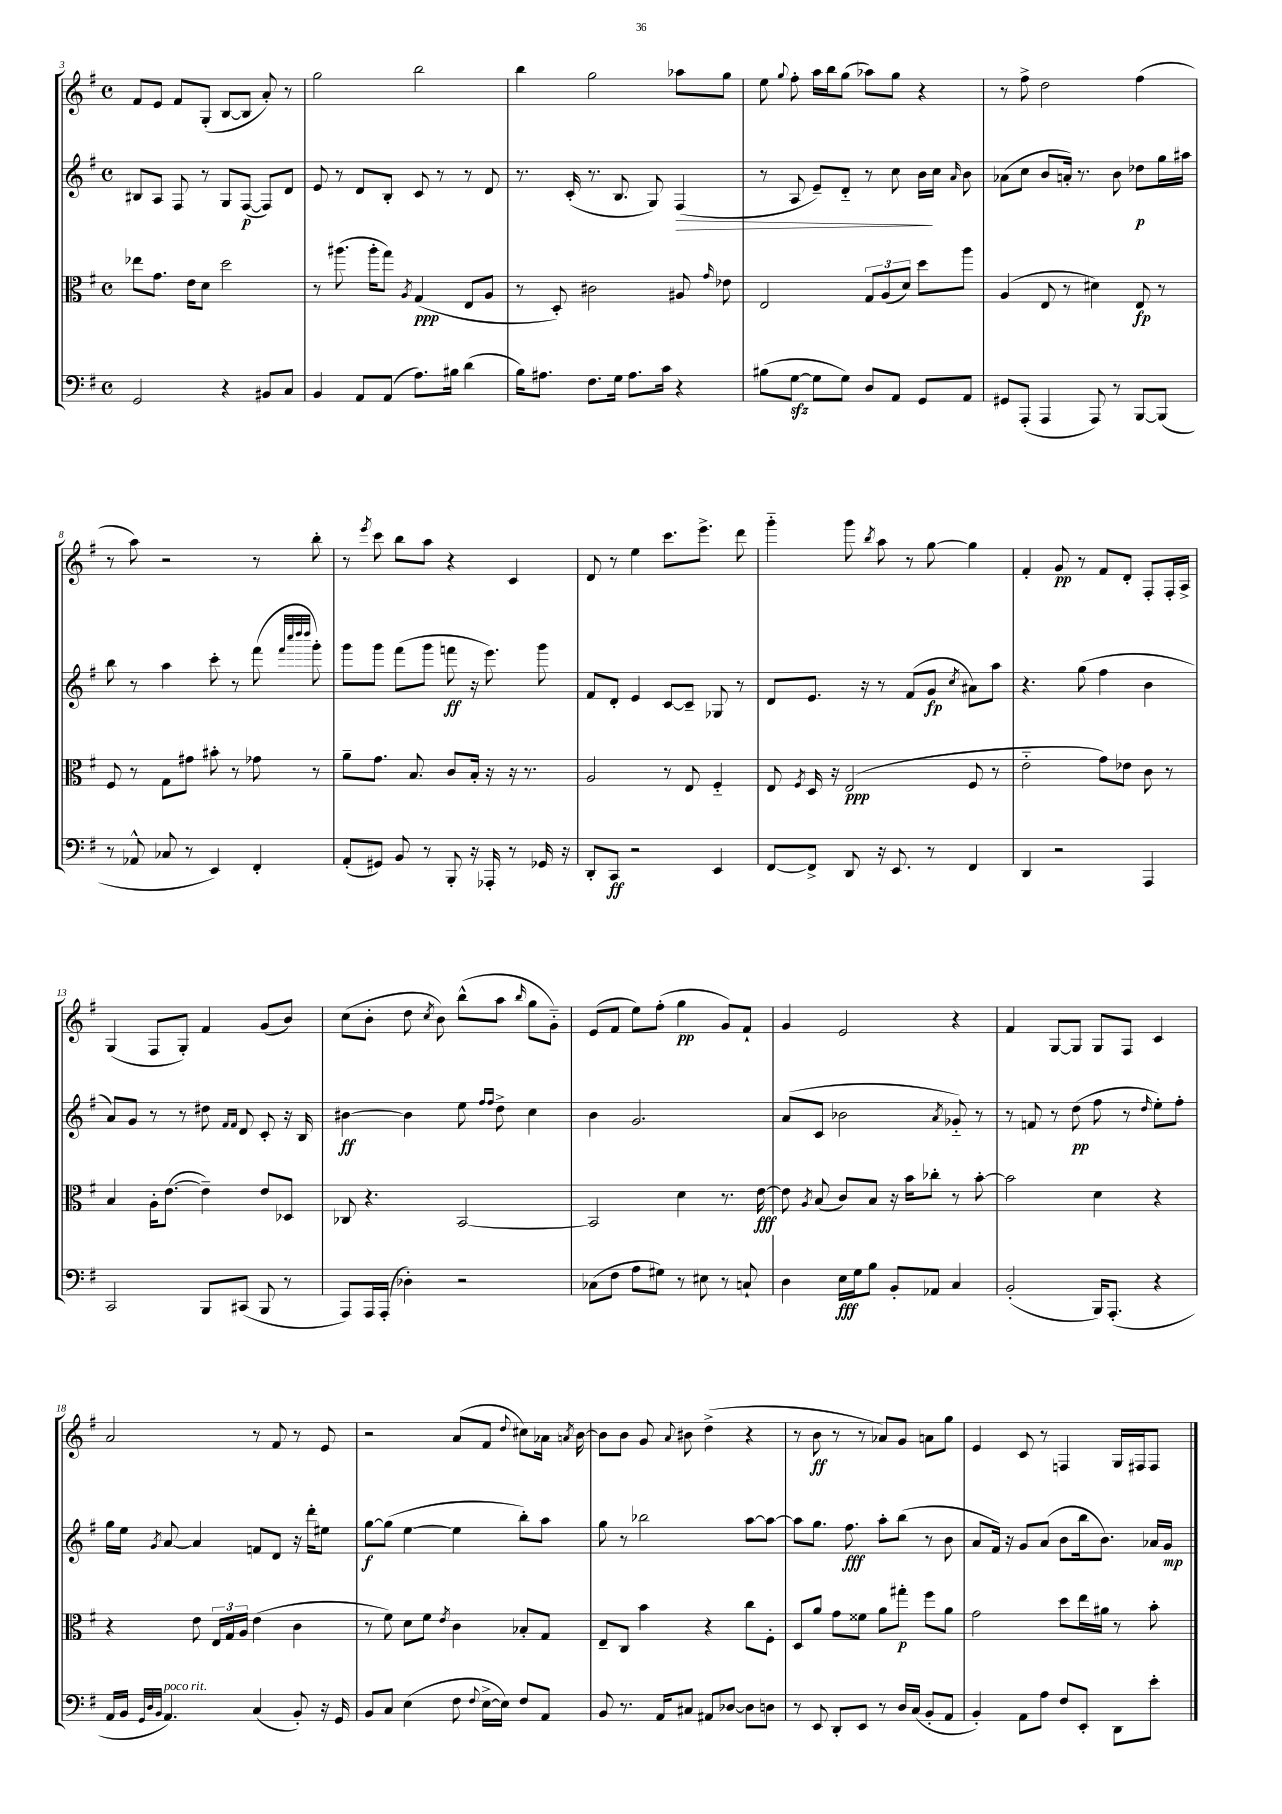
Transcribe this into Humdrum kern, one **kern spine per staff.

**kern	**dynam	**kern	**dynam	**kern	**dynam	**kern	**dynam
*part4	*part4	*part3	*part3	*part2	*part2	*part1	*part1
*staff4	*staff4	*staff3	*staff3	*staff2	*staff2	*staff1	*staff1
*clefF4	*	*clefC3	*	*clefG2	*	*clefG2	*
*k[f#]	*	*k[f#]	*	*k[f#]	*	*k[f#]	*
*M4/4	*	*M4/4	*	*M4/4	*	*M4/4	*
*met(c)	*	*met(c)	*	*met(c)	*	*met(c)	*
=3	=3	=3	=3	=3	=3	=3	=3
2GG/	.	8ee-X\L	.	8B#X/L	.	8f#/L	.
.	.	8.g\J	.	8A/J	.	8e/J	.
.	.	.	.	8F#/	.	8f#/L	.
.	.	16e\KL	.	.	.	.	.
.	.	8d\J	.	8r	.	(8G'/J	.
4r	.	2dd\	.	8G/L	.	[8B/L	.
.	.	.	.	([8F#/J	p	8B/J]	.
8BB#X/L	.	.	.	8F#/L])	.	8a'/)	.
8C/J	.	.	.	8d/J	.	8r	.
=4	=4	=4	=4	=4	=4	=4	=4
4BB/	.	8r	.	8e/	.	2gg\	.
.	.	(8.aa#X\	.	8r	.	.	.
8AA/L	.	.	.	8d/L	.	.	.
.	.	16aa#'\KL	.	.	.	.	.
(8AA/J	.	8gg\J)	.	8B'/J	.	.	.
.	.	8qA/	.	.	.	.	.
8.A\L)	.	(4G/	ppp	8c/	.	2bb\	.
.	.	.	.	8r	.	.	.
16B#X\Jk	.	.	.	.	.	.	.
(4d\	.	8E/L	.	8r	.	.	.
.	.	8A/J	.	8d/	.	.	.
=5	=5	=5	=5	=5	=5	=5	=5
16B\KL)	.	8r	.	8.r	.	4bb\	.
8.A#X\J	.	.	.	.	.	.	.
.	.	8D'/)	.	.	.	.	.
.	.	.	.	(16c'/	.	.	.
8.F#\L	.	2c#X\	.	8.r	.	2gg\	.
16G\Jk	.	.	.	8.B/	.	.	.
8.A#\L	.	.	.	.	.	.	.
.	.	.	.	8G/)	.	.	.
16c\Jk	.	.	.	.	.	.	.
!	!	!	!	!	!LO:HP:b	!	!
4r	.	8A#X/	.	(4F#/	>	8aa-X\L	.
.	.	16qqg/	.	.	.	.	.
.	.	8e-X\	.	.	.	8gg\J	.
=6	=6	=6	=6	=6	=6	=6	=6
(8B#X\L	.	2E/	.	8r	.	8ee\	.
.	.	.	.	.	.	8qqgg/	.
[8Gzz\J	.	.	.	8A/	.	8ff#'\	.
8G\L]	.	.	.	8e~/L)	.	16aa\LL	.
.	.	.	.	.	.	16bb\J	.
8G\J)	.	.	.	8d/J	.	(8gg\J	.
8D/L	.	12G/L	.	8r	.	8aa-X\L)	.
.	.	(12A/	.	.	.	.	.
8AA/J	.	.	.	8cc\	.	8gg\J	.
.	.	12d/J)	.	.	.	.	.
8GG/L	.	8dd\L	.	16b\LL	.	4r	.
.	.	.	.	16cc\JJ	]	.	.
.	.	.	.	16qqa/	.	.	.
8AA/J	.	8aa\J	.	8b\	.	.	.
=7	=7	=7	=7	=7	=7	=7	=7
8GG#X/L	.	(4A/	.	(8a-X\L	.	8r	.
(8AAA'/J	.	.	.	8cc\J	.	8ff#^\	.
4AAA/	.	8E/	.	8b/L	.	2dd\	.
.	.	8r	.	16an'/Jk)	.	.	.
.	.	.	.	8.r	.	.	.
8AAA/)	.	4d#X\)	.	.	.	.	.
8r	.	.	.	8b\	.	.	.
[8BBB/L	.	8E/	fp	8dd-X\L	p	(4ff#\	.
(8BBB/J]	.	8r	.	16gg\L	.	.	.
.	.	.	.	16aa#X\JJ	.	.	.
!!LO:LB:g=z
=8	=8	=8	=8	=8	=8	=8	=8
8r	.	8F#/	.	8bb\	.	8r	.
8AA-X^^/	.	8r	.	8r	.	8aa\)	.
8C-X/	.	8G\L	.	4aa\	.	2r	.
8r	.	8g#X\J	.	.	.	.	.
4EE/)	.	8b#X'\	.	8ccc'\	.	.	.
.	.	8r	.	8r	.	.	.
4FF#'/	.	8g-X\	.	(8fff#\	.	8r	.
.	.	.	.	32qqfff#/LLL	.	.	.
.	.	.	.	32qqcccc/	.	.	.
.	.	.	.	32qqdddd/	.	.	.
.	.	.	.	32qqdddd/JJJ	.	.	.
.	.	8r	.	8ggg'\)	.	8bb'\	.
=9	=9	=9	=9	=9	=9	=9	=9
(8AA'/L	.	8a~\L	.	8ggg\L	.	8r	.
.	.	.	.	.	.	8qeee/	.
8GG#X/J)	.	8.g\J	.	8ggg\J	.	8ccc\	.
8BB/	.	.	.	(8fff#\L	.	8bb\L	.
.	.	8.B/	.	.	.	.	.
8r	.	.	.	8ggg\J	.	8aa\J	.
8BBB'/	.	8c/L	.	8fffn\	ff	4r	.
16r	.	16B'/Jk	.	16r	.	.	.
16AAA-X'/	.	16r	.	8.eee\)	.	.	.
8r	.	16r	.	.	.	4c/	.
.	.	8.r	.	.	.	.	.
16GG-X/	.	.	.	8ggg\	.	.	.
16r	.	.	.	.	.	.	.
=10	=10	=10	=10	=10	=10	=10	=10
8DD'/L	.	2A/	.	8f#/L	.	8d/	.
8CC/J	ff	.	.	8d'/J	.	8r	.
2r	.	.	.	4e/	.	4ee\	.
.	.	8r	.	[8c/L	.	8.ccc\L	.
.	.	8E/	.	8c~/J]	.	.	.
.	.	.	.	.	.	8.eee^\J	.
4EE/	.	4F#/	.	8G-X/	.	.	.
.	.	.	.	8r	.	8ddd\	.
=11	=11	=11	=11	=11	=11	=11	=11
[8FF#/L	.	8E/	.	8d/L	.	4ggg\	.
.	.	8qF#/	.	.	.	.	.
8FF#^/J]	.	16D/	.	8.e/J	.	.	.
.	.	16r	.	.	.	.	.
8DD/	.	(2E/	ppp	.	.	8ggg\	.
.	.	.	.	16r	.	.	.
.	.	.	.	.	.	8qbb/	.
16r	.	.	.	8r	.	8aa\	.
8.EE/	.	.	.	.	.	.	.
.	.	.	.	(8f#/L	.	8r	.
8r	.	.	.	8g/J	fp	[8gg\	.
.	.	.	.	8qcc/	.	.	.
4FF#/	.	8F#/	.	8a#X\L)	.	4gg\]	.
.	.	8r	.	8aa\J	.	.	.
=12	=12	=12	=12	=12	=12	=12	=12
4DD/	.	2e\	.	4.r	.	4f#'/	.
2r	.	.	.	.	.	8g/	pp
.	.	.	.	(8gg\	.	8r	.
.	.	8g\L)	.	4ff#\	.	8f#/L	.
.	.	8e-X\J	.	.	.	8d'/J	.
4AAA/	.	8c\	.	4b\	.	8F#'/L	.
.	.	8r	.	.	.	16F#'/L	.
.	.	.	.	.	.	16A^/JJ	.
!!LO:LB:g=z
=13	=13	=13	=13	=13	=13	=13	=13
2CC/	.	4B/	.	8a/L)	.	(4G/	.
.	.	.	.	8g/J	.	.	.
.	.	16A'\KL	.	8r	.	8F#/L	.
.	.	([8.e\J	.	.	.	.	.
.	.	.	.	8r	.	8G'/J)	.
8BBB/L	.	4e~\])	.	8dd#X\	.	4f#/	.
.	.	.	.	16qqf#/LL	.	.	.
.	.	.	.	16qqf#/JJ	.	.	.
(8CC#X/J	.	.	.	8d/	.	.	.
8BBB/	.	8e/L	.	8c'/	.	(8g/L	.
8r	.	8D-X/J	.	16r	.	8b/J)	.
.	.	.	.	16B/	.	.	.
=14	=14	=14	=14	=14	=14	=14	=14
8AAA/L)	.	8C-X/	.	[4b#X\	ff	(8cc\L	.
16AAA/L	.	4.r	.	.	.	8b'\J	.
(16AAA'/JJ	.	.	.	.	.	.	.
4D-X'\)	.	.	.	4b#\]	.	8dd\	.
.	.	.	.	.	.	8qcc/	.
.	.	.	.	.	.	8b\)	.
2r	.	[2BB/	.	8ee\	.	(8bb^^\L	.
.	.	.	.	16qqff#/LL	.	.	.
.	.	.	.	16qqff#/JJ	.	.	.
.	.	.	.	8dd^\	.	8aa\J	.
.	.	.	.	.	.	16qqbb/	.
.	.	.	.	4cc\	.	8gg\L	.
.	.	.	.	.	.	8g\J)	.
=15	=15	=15	=15	=15	=15	=15	=15
(8C-X\L	.	2BB/]	.	4b\	.	(8e/L	.
8F#\J	.	.	.	.	.	8f#/J	.
8A\L	.	.	.	2.g/	.	8ee\L)	.
8G#X\J)	.	.	.	.	.	(8ff#'\J	.
8r	.	4d\	.	.	.	4gg\	pp
8E#X\	.	.	.	.	.	.	.
8r	.	8.r	.	.	.	8g/L)	.
8Cn`/	.	.	.	.	.	8f#`/J	.
.	.	[16e\	fff	.	.	.	.
=16	=16	=16	=16	=16	=16	=16	=16
4D\	.	8e\]	.	(8a/L	.	4g/	.
.	.	8qA/	.	.	.	.	.
.	.	(8B/	.	8c/J	.	.	.
16E\LL	fff	8c/L)	.	2b-X\	.	2e/	.
16G\J	.	.	.	.	.	.	.
8B\J	.	8B/J	.	.	.	.	.
8BB'/L	.	16r	.	.	.	.	.
.	.	16b\KL	.	.	.	.	.
8AA-X/J	.	8cc-X'\J	.	.	.	.	.
.	.	.	.	8qa/	.	.	.
4C/	.	8r	.	8g-X/)	.	4r	.
.	.	[8b'\	.	8r	.	.	.
=17	=17	=17	=17	=17	=17	=17	=17
(2BB'/	.	2b\]	.	8r	.	4f#/	.
.	.	.	.	8fn/	.	.	.
.	.	.	.	8r	.	[8G/L	.
.	.	.	.	(8dd\	pp	8G/J]	.
16BBB/KL)	.	4d\	.	8ff#\	.	8G/L	.
(8.AAA'/J	.	.	.	.	.	.	.
.	.	.	.	8r	.	8F#/J	.
.	.	.	.	16qqdd/	.	.	.
4r	.	4r	.	8ee'\L)	.	4c/	.
.	.	.	.	8ff#'\J	.	.	.
!!LO:LB:g=z
=18	=18	=18	=18	=18	=18	=18	=18
16AA/LL	.	4r	.	16gg\LL	.	2a/	.
16BB/JJ	.	.	.	16ee\JJ	.	.	.
32qqGG/LLL	.	.	.	.	.	.	.
32qqD/	.	.	.	.	.	.	.
32qqBB/JJJ	.	.	.	8qg/	.	.	.
!LO:TX:a:i:t=poco rit.	!	!	!	!	!	!	!
4.AA/)	.	.	.	[8a/	.	.	.
.	.	8e\	.	4a/]	.	.	.
.	.	24E/LL	.	.	.	.	.
.	.	24G/	.	.	.	.	.
.	.	24A/JJ	.	.	.	.	.
(4C/	.	(4e\	.	8fn/L	.	8r	.
.	.	.	.	8d/J	.	8f#/	.
8BB'/)	.	4c\	.	16r	.	8r	.
.	.	.	.	16ddd'\KL	.	.	.
16r	.	.	.	8ee#X\J	.	8e/	.
16GG/	.	.	.	.	.	.	.
=19	=19	=19	=19	=19	=19	=19	=19
8BB/L	.	8r	.	[8gg\L	f	2r	.
8C/J	.	8f#\)	.	(8gg\J]	.	.	.
(4E\	.	8d\L	.	[4ee\	.	.	.
.	.	8f#\J	.	.	.	.	.
.	.	8qe/	.	.	.	.	.
8F#\	.	4c\	.	4ee\]	.	(8a/L	.
8qqF#/	.	.	.	.	.	.	.
[16E^\LL	.	.	.	.	.	8f#/J	.
16E\JJ])	.	.	.	.	.	.	.
.	.	.	.	.	.	8qqdd/	.
8F#/L	.	8B-X'/L	.	8bb'\L)	.	8cc#X\L)	.
8AA/J	.	8G/J	.	8aa\J	.	16a-X\Jk	.
.	.	.	.	.	.	8qan/	.
.	.	.	.	.	.	[16b\	.
=20	=20	=20	=20	=20	=20	=20	=20
8BB/	.	8E~/L	.	8gg\	.	8b\L]	.
8.r	.	8C/J	.	8r	.	8b\J	.
.	.	4b\	.	2bb-X\	.	8g/	.
16AA/KL	.	.	.	.	.	.	.
.	.	.	.	.	.	8qqa/	.
8C#X/J	.	.	.	.	.	8b#X\	.
8AA#X/L	.	4r	.	.	.	(4dd^\	.
[8D-X/J	.	.	.	.	.	.	.
8D-\L]	.	8cc\L	.	[8aa\L	.	4r	.
8Dn\J	.	8F#'\J	.	8aa\J_	.	.	.
=21	=21	=21	=21	=21	=21	=21	=21
8r	.	8D/L	.	8aa\L]	.	8r	.
8EE/	.	8a/J	.	8.gg\J	.	8b\	ff
8DD'/L	.	8g\L	.	.	.	8r	.
.	.	.	.	8.ff#\	fff	.	.
8EE/J	.	8f##X\J	.	.	.	8r	.
8r	.	8a\L	.	8aa'\L	.	8a-X/L)	.
16D/LL	.	8gg#X'\J	p	(8bb\J	.	8g/J	.
(16C/JJ	.	.	.	.	.	.	.
8BB'/L	.	8ff#\L	.	8r	.	8an\L	.
8AA/J	.	8a\J	.	8b\	.	8gg\J	.
=22	=22	=22	=22	=22	=22	=22	=22
4BB'/)	.	2g\	.	8a/L	.	4e/	.
.	.	.	.	16f#/Jk)	.	.	.
.	.	.	.	16r	.	.	.
8AA\L	.	.	.	8g/L	.	8c/	.
8A\J	.	.	.	(8a/J	.	8r	.
8F#/L	.	8dd\L	.	8b\L	.	4Fn/	.
8EE'/J	.	16ee\L	.	16bb\k	.	.	.
.	.	16a#X\JJ	.	8.b\J)	.	.	.
8DD\L	.	8r	.	.	.	16G/LL	.
.	.	.	.	.	.	16F#X/J	.
8e'\J	.	8b'\	.	16a-X/LL	.	8F#/J	.
.	.	.	.	16g/JJ	mp	.	.
==	==	==	==	==	==	==	==
*-	*-	*-	*-	*-	*-	*-	*-
